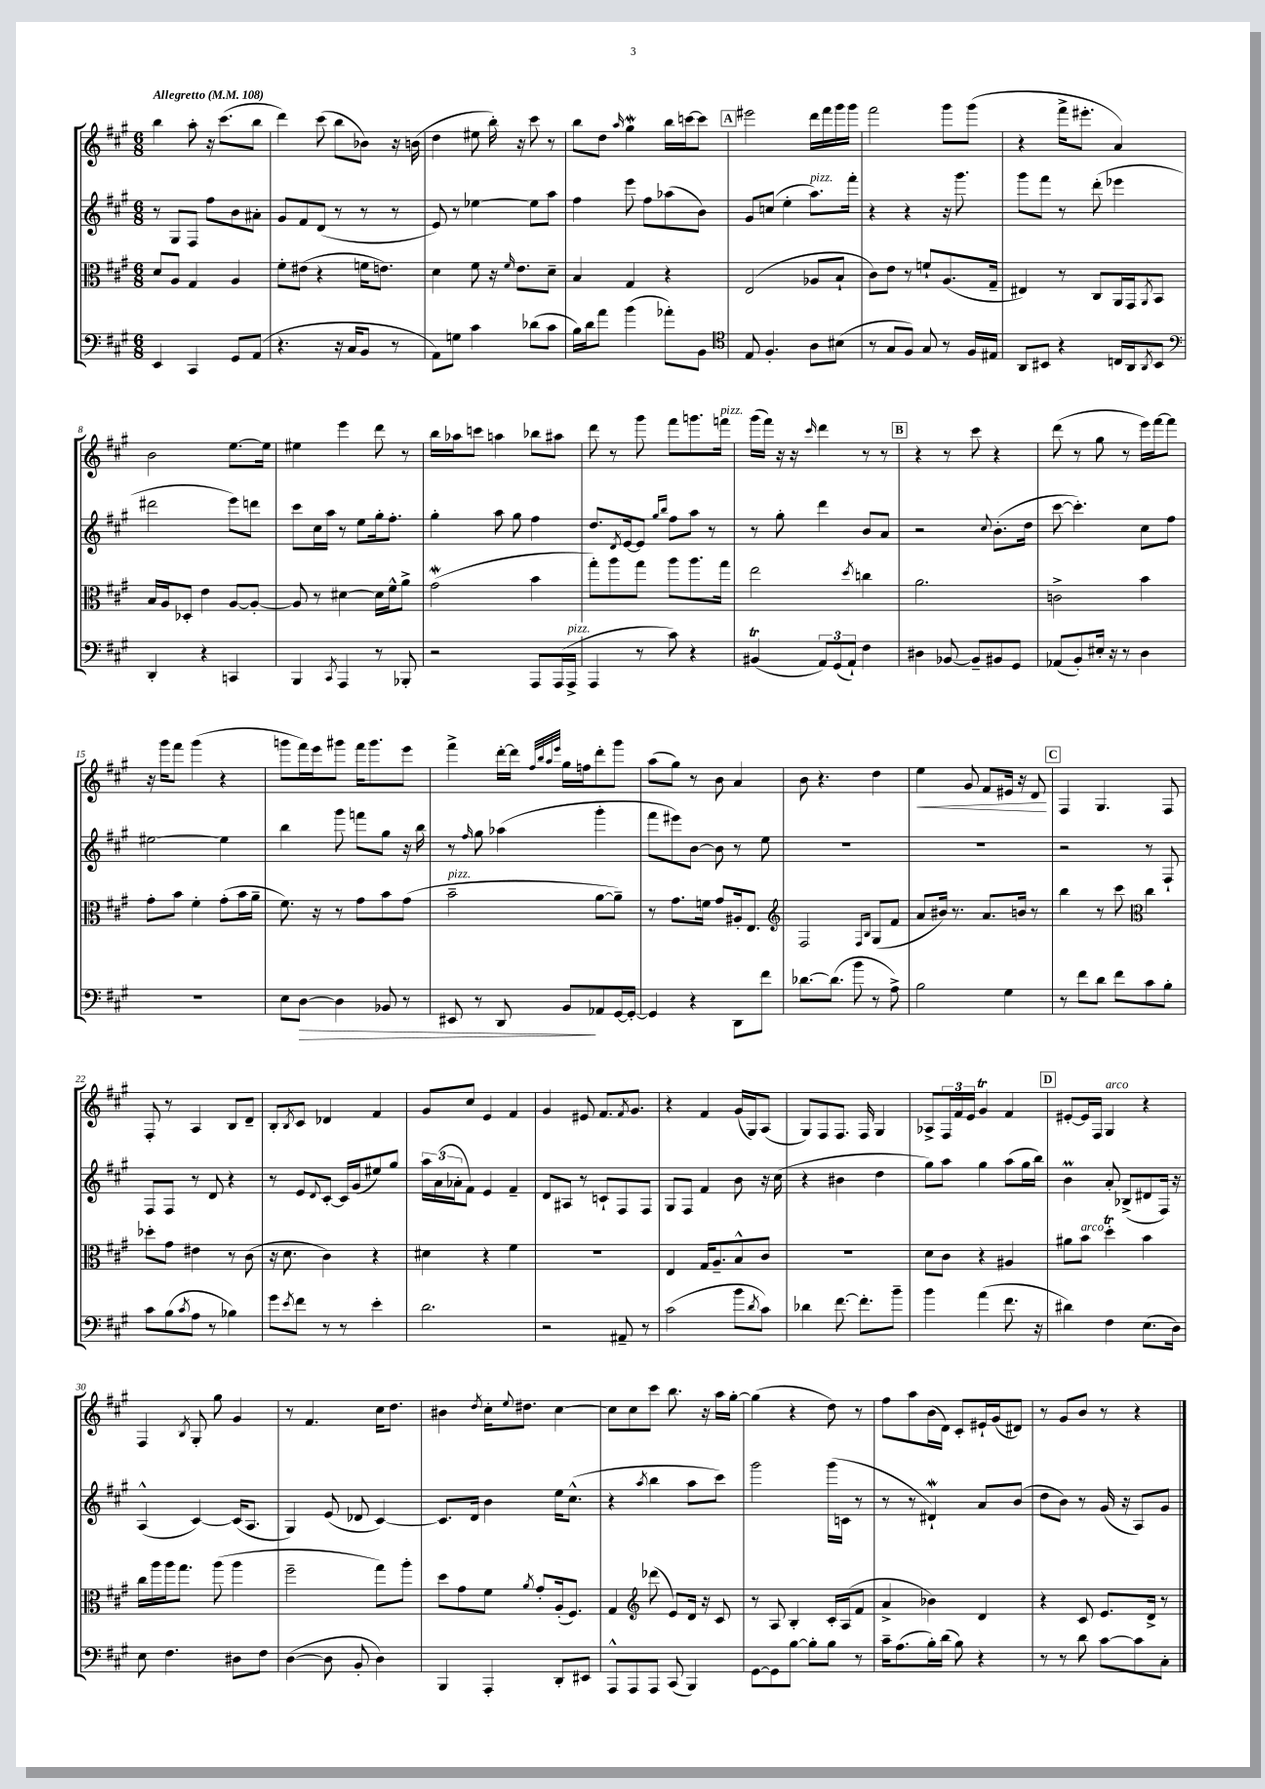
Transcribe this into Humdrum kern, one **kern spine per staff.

**kern	**dynam	**kern	**kern	**kern	**dynam
*part4	*part4	*part3	*part2	*part1	*part1
*staff4	*staff4	*staff3	*staff2	*staff1	*staff1
*clefF4	*	*clefC3	*clefG2	*clefG2	*
*k[f#c#g#]	*	*k[f#c#g#]	*k[f#c#g#]	*k[f#c#g#]	*
*M6/8	*	*M6/8	*M6/8	*M6/8	*
*MM108	*	*MM108	*MM108	*MM108	*
=1	=1	=1	=1	=1	=1
!	!	!	!	!LO:TX:a:B:t=Allegretto	!
4EE/	.	8d/L	8r	4bb\	.
.	.	8A/J	8G#/L	.	.
4CC#/	.	4G#/	8F#/J	8aa'\	.
.	.	.	8ff#\L	16r	.
.	.	.	.	(8.ccc#\L	.
8GG#/L	.	4A/	8b\	.	.
(8AA/J	.	.	8a#X'\J	8bb\J	.
=2	=2	=2	=2	=2	=2
4.r	.	8f#'\L	8g#/L	4ddd\)	.
.	.	(8e#X\J	8f#/	.	.
.	.	4r	(8d/J	(8ccc#\	.
16r	.	.	8r	8bb\L	.
16C#/KL	.	.	.	.	.
8BB/J	.	16fn\KL	8r	8b-X\J)	.
.	.	8.en\J)	.	.	.
8r	.	.	8r	16r	.
.	.	.	.	(16bn\	.
=3	=3	=3	=3	=3	=3
8AA\L)	.	4d\	8e/)	4dd\	.
8Gn\J	.	.	8r	.	.
4c#\	.	8f#\	[4ee-X\	8ee#X\	.
.	.	16r	.	16bb'\)	.
.	.	16qqf#/	.	.	.
.	.	8.e\L	.	16r	.
(8d-X\L	.	.	8ee-\L]	8ccc#\	.
8c#\J	.	8d~\J	8aa\J	8r	.
=4	=4	=4	=4	=4	=4
16B\LL)	.	4B/	4ff#\	8bb\L	.
16d\J	.	.	.	.	.
8a\J	.	.	.	8dd\J	.
.	.	.	.	16qqaa/	.
(4b\	.	4G#/	8eee\	4gg#W\	.
.	.	.	8ff#\L	.	.
8a-X'\L)	.	4r	(8aa-X\	16bb\LL	.
.	.	.	.	[16cccn\J	.
8BB\J	.	.	8b\J)	8ccc\J]	.
!!LO:REH:place=s1:t=A
=5	=5	=5	=5	=5	=5
*clefC4	*	*	*	*	*
8E/	.	(2E/	8g#/L	2eee#X\	.
4.F#'/	.	.	(8ccn/J	.	.
.	.	.	4ee'\	.	.
!	!	!	!LO:TX:a:i:t=pizz.	!	!
8A\L	.	8A-X/L	8.aa\L)	16ddd\LL	.
.	.	.	.	16fff#\	.
(8B#X\J	.	8B`/J	.	16ggg#\	.
.	.	.	16fff#'\Jk	16ggg#\JJ	.
=6	=6	=6	=6	=6	=6
8r	.	8c#\L)	4r	2fff#\	.
8G#/L	.	8e\J	.	.	.
8F#/J)	.	8r	4r	.	.
8G#/	.	8fn`/L	.	.	.
8r	.	(8.A/	16r	8ggg#\L	.
.	.	.	8.ggg#\	.	.
16F#/LL	.	.	.	(8ggg#\J	.
16E#X/JJ	.	16G#~/Jk	.	.	.
=7	=7	=7	=7	=7	=7
8AA/L	.	4E#X/)	8ggg#\L	4r	.
8BB#X/J	.	.	8fff#\J	.	.
4r	.	8r	8r	16fff#^\KL	.
.	.	.	.	8.eee#X'\J	.
.	.	8C#/L	(8ddd'\	.	.
16Cn/LL	.	16AA/L	4eee-X\	4a/)	.
16AA/J	.	16GG#/J	.	.	.
8qAA/	.	8qAA/	.	.	.
8BB#/J	.	8BB/J	.	.	.
!!LO:LB:g=z
=8	=8	=8	=8	=8	=8
*clefF4	*	*	*	*	*
4DD'/	.	16B/LL	2ddd#X\	2b\	.
.	.	16A/J	.	.	.
.	.	8D-X'/J	.	.	.
4r	.	4e\	.	.	.
4CCn/	.	[8A/L	8eee\L)	[8.ee\L	.
.	.	8A'/J_	8dddn\J	.	.
.	.	.	.	16ee\Jk]	.
=9	=9	=9	=9	=9	=9
4BBB/	.	8A/]	8ccc#\L	4ee#X\	.
.	.	8r	16cc#\L	.	.
.	.	.	16aa\JJ	.	.
8qCC#/	.	.	.	.	.
4AAA/	.	[4d#X\	8r	4eee\	.
.	.	.	8ee\L	.	.
8r	.	16d#\LL]	16gg#'\k	8ddd\	.
.	.	16f#^^\J	8.ff#'\J	.	.
8BBB-X'/	.	8a^\J	.	8r	.
=10	=10	=10	=10	=10	=10
2r	.	(2g#W\	4gg#'\	16bb\LL	.
.	.	.	.	16aa-X\J	.
.	.	.	.	8cccn\J	.
.	.	.	8aa\	4aan\	.
.	.	.	8gg#\	.	.
8AAA/L	.	4b\	4ff#\	8bb-X\L	.
(16AAA/L	.	.	.	8aa#X\J	.
!LO:TX:a:i:t=pizz.	!	!	!	!	!
16AAA^/JJ	.	.	.	.	.
=11	=11	=11	=11	=11	=11
4AAA/	.	8gg#'\L)	8.dd/L	8ddd\	.
.	.	8aa\	.	8r	.
.	.	.	8qd/	.	.
.	.	.	[16e/k	.	.
8r	.	8gg#\J	8e/J]	8ggg#\	.
.	.	.	16qqgg#/LL	.	.
.	.	.	16qqbb/JJ	.	.
8c#\)	.	8aa\L	8ff#\L	8fff#\L	.
4r	.	8.aa\	8aa\J	8.gggn\	.
.	.	.	8r	.	.
!	!	!	!	!LO:TX:a:i:t=pizz.	!
.	.	16gg#\Jk	.	16fffn\Jk	.
=12	=12	=12	=12	=12	=12
(4BB#Xt/	.	2ee\	8r	(16ggg#\LL	.
.	.	.	.	16fff#\JJ)	.
.	.	.	8gg#'\	16r	.
.	.	.	.	16r	.
.	.	.	.	16qqccc#/	.
12AA/L)	.	.	4ddd\	4ddd\	.
(12GG#/	.	.	.	.	.
12AA`/J)	.	.	.	.	.
.	.	8qdd/	.	.	.
4F#\	.	4ccn\	8b/L	8r	.
.	.	.	8a/J	8r	.
!!LO:REH:place=s1:t=B
=13	=13	=13	=13	=13	=13
4D#X\	.	2.a\	2r	4r	.
[8BB-X/	.	.	.	8r	.
8BB-~/L]	.	.	.	8ccc#\	.
.	.	.	8qqcc#/	.	.
8BB#X/	.	.	(8.b'\L	4r	.
8GG#/J	.	.	.	.	.
.	.	.	16dd\Jk	.	.
=14	=14	=14	=14	=14	=14
(8AA-X/L	.	2cn^\	[8ccc#\	(8ddd\	.
8BB'/)	.	.	4.ccc#'\])	8r	.
16E#X'/Jk	.	.	.	8gg#\	.
16r	.	.	.	.	.
8r	.	.	.	8r	.
4D\	.	4b\	8cc#\L	16eee\LL)	.
.	.	.	.	[16fff#\J	.
.	.	.	8ff#\J	8fff#\J]	.
!!LO:LB:g=z
=15	=15	=15	=15	=15	=15
2.r	.	8g#'\L	[2ee#X\	16r	.
.	.	.	.	16ggg#\KL	.
.	.	8b\J	.	8fff#\J	.
.	.	4f#'\	.	(4ggg#\	.
.	.	(8g#'\L	4ee#\]	4r	.
.	.	16b\L	.	.	.
.	.	16a~\JJ	.	.	.
=16	=16	=16	=16	=16	=16
8E\L	.	8.f#\)	4bb\	8gggn\L	.
!	!LO:HP:b	!	!	!	!
[8D\J	>	.	.	16fff#\L)	.
.	.	16r	.	16eee\J	.
4D\]	.	8r	8ggg#\	8ggg#X\J	.
.	.	8g#\L	8fffn\L	16fff#\KL	.
.	.	.	.	8.ggg#\	.
8BB-X/	.	8b\	8gg#\J	.	.
8r	.	(8g#\J	16r	8eee\J	.
.	.	.	16bb\	.	.
=17	=17	=17	=17	=17	=17
!	!	!LO:TX:a:i:t=pizz.	!	!	!
8EE#X/	.	2b~\	8r	4fff#^\	.
.	.	.	16qqff#/	.	.
8r	.	.	8gg#\	.	.
8DD/	.	.	(4aa-X\	[16ddd'\LL	.
.	.	.	.	16ddd\JJ]	.
.	.	.	.	32qqff#/LLL	.
.	.	.	.	32qqbb/	.
.	.	.	.	32qqaa/	.
.	.	.	.	32qqeee/JJJ	.
8BB/L	.	.	.	16gg#\LL	.
.	.	.	.	16ffn\J	.
8AA-X/	]	[8a\L	4ggg#'\	8ddd'\	.
[16GG#/L	.	8a~\J])	.	8ggg#\J	.
16GG#'/JJ_	.	.	.	.	.
=18	=18	=18	=18	=18	=18
4GG#/]	.	8r	8fff#\L	(8aa\L	.
.	.	8.g#\L	8eee#X\)	8gg#\J)	.
4r	.	.	[8b\J	8r	.
.	.	16fn\Jk	.	.	.
.	.	8g#/L	8b\]	8b\	.
8DD\L	.	16A#X'/k	8r	4a/	.
.	.	8.E/J	.	.	.
8f#\J	.	.	8ee\	.	.
=19	=19	=19	=19	=19	=19
*	*	*clefG2	*	*	*
[8.d-X\L	.	2F#/	2.r	8b\	.
.	.	.	.	4.r	.
(8.d-\J]	.	.	.	.	.
8b\	.	.	.	.	.
.	.	16qqF#/LL	.	.	.
.	.	16qqB/JJ	.	.	.
8r	.	(8G#/L	.	4dd\	.
8A^\)	.	8f#/J	.	.	.
=20	=20	=20	=20	=20	=20
!	!	!	!	!	!LO:HP:b
2B\	.	8a/L	2.r	4ee\	<
.	.	16b#X/Jk)	.	.	.
.	.	8.r	.	.	.
.	.	.	.	8g#/	.
.	.	8.a/L	.	8f#/L	.
4G#\	.	.	.	16e#X/Jk	.
.	.	16bn/Jk	.	16r	.
.	.	8r	.	8d/	.
.	.	.	.	.	[
!!LO:REH:place=s1:t=C
=21	=21	=21	=21	=21	=21
8r	.	4bb\	2r	4F#/	.
8f#\L	.	.	.	.	.
8d\J	.	8r	.	4.G#/	.
8f#\L	.	8ccc#\	.	.	.
*	*	*clefC3	*	*	*
8c#\	.	4cc#\	8r	.	.
8B'\J	.	.	8F#`/	8F#/	.
!!LO:LB:g=z
=22	=22	=22	=22	=22	=22
8c#\L	.	8dd-X'\L	8F#/L	8F#'/	.
(8B\	.	8g#\J	8F#/J	8r	.
8qc#/	.	.	.	.	.
8A\J	.	4e#X\	8r	4A/	.
8r	.	.	8d/	.	.
4B-X\)	.	8r	4r	8B/L	.
.	.	(8c#\	.	8d~/J	.
=23	=23	=23	=23	=23	=23
8g#\L	.	16r	8r	8B'/L	.
.	.	8.d\	.	.	.
8qe/	.	.	.	8qB/	.
8f#\J	.	.	8e/L	8c#/J	.
.	.	.	8qqd/	.	.
8r	.	4c#\)	[8c#'/J	4d-X/	.
8r	.	.	16c#/LL]	.	.
.	.	.	(16g#/J	.	.
4e'\	.	4r	8ee#X/)	4f#/	.
.	.	.	8gg#/J	.	.
=24	=24	=24	=24	=24	=24
2.d\	.	4d#X\	24aa\LL	8g#/L	.
.	.	.	(24a\	.	.
.	.	.	24a-X'\J	.	.
.	.	.	8f#\J)	8cc#/J	.
.	.	4r	4e/	4e/	.
.	.	4f#\	4f#~/	4f#/	.
=25	=25	=25	=25	=25	=25
2r	.	2.r	8d/L	4g#/	.
.	.	.	8A#X/J	.	.
.	.	.	8r	8e#X/	.
.	.	.	8cn`/L	8.f#/L	.
8AA#X~/	.	.	8F#/	.	.
.	.	.	.	8qf#/	.
.	.	.	.	8.g#/J	.
8r	.	.	8F#/J	.	.
=26	=26	=26	=26	=26	=26
(2c#\	.	4E/	8G#/L	4r	.
.	.	.	8F#/J	.	.
.	.	16G#/KL	4f#/	4f#/	.
.	.	8.A~/	.	.	.
8b\L	.	8B^^/	8b\	(16g#/LL	.
.	.	.	.	16G#/J)	.
8qd/	.	.	.	.	.
8c#\J)	.	8c#/J	16r	(8A/J	.
.	.	.	(16cc#\	.	.
=27	=27	=27	=27	=27	=27
4d-X\	.	2.r	4r	8G#/L)	.
.	.	.	.	8F#/	.
[8.f#\	.	.	4b#X\	8.F#/J	.
8.f#'\L]	.	.	.	16F#/	.
.	.	.	4dd\	4G#/	.
8b~\J	.	.	.	.	.
=28	=28	=28	=28	=28	=28
4b\	.	8d\L	8gg#\L)	8A-X^/L	.
.	.	8c#\J	8aa\J	24F#/L	.
.	.	.	.	24f#/	.
.	.	.	.	24e/JJ	.
(4a\	.	4r	4gg#\	4g#t/	.
8.f#\	.	4A#X/	(8aa\L	4f#/	.
.	.	.	16gg#\L	.	.
16r	.	.	16bb\JJ)	.	.
!!LO:REH:place=s1:t=D
=29	=29	=29	=29	=29	=29
4d#X\)	.	8a#X\L	4bM\	[8e#X'/L	.
!	!	!LO:TX:a:i:t=arco	!	!	!
.	.	8b\J	.	16e#/L]	.
.	.	.	.	16F#/JJ	.
!	!	!	!	!LO:TX:a:i:t=arco	!
4F#\	.	4ddT'\	8a'/	4G#/	.
.	.	.	(8B-X^/L	.	.
(8.E\L	.	4b\	8d#X/	4r	.
.	.	.	16F#/Jk)	.	.
16D\Jk)	.	.	16r	.	.
!!LO:LB:g=z
=30	=30	=30	=30	=30	=30
8E\	.	16cc#\LL	(4A^^/	4F#/	.
.	.	16aa\	.	.	.
4.F#\	.	16aa\J	.	.	.
.	.	8.gg#\J	.	.	.
.	.	.	.	8qB/	.
.	.	.	[4c#/)	8G#'/	.
.	.	(8aa\	.	8gg#\	.
8D#X\L	.	4aa\	(16c#/KL]	4g#/	.
.	.	.	8.A/J	.	.
8F#\J	.	.	.	.	.
=31	=31	=31	=31	=31	=31
([4D\	.	2ff#~\	4G#/)	8r	.
.	.	.	.	4.f#/	.
8D\]	.	.	(8e/	.	.
8BB'/	.	.	8d-X/	.	.
4D\)	.	8gg#\L)	[4c#/)	16cc#\KL	.
.	.	.	.	8.dd\J	.
.	.	8aa'\J	.	.	.
=32	=32	=32	=32	=32	=32
4BBB/	.	8dd\L	8.c#/L]	4b#X\	.
.	.	8g#\	.	.	.
.	.	.	16d/Jk	.	.
.	.	.	.	8qdd/	.
4AAA'/	.	8f#\J	4b\	16cc#'\KL	.
.	.	.	.	8qqee/	.
.	.	.	.	8.dd#X\J	.
.	.	8qa/	.	.	.
.	.	8g#'/L	.	.	.
8DD'/L	.	(16A'/k	16ee\KL	[4cc#\	.
.	.	8.F#/J)	(8.cc#^^\J	.	.
8EE#X/J	.	.	.	.	.
=33	=33	=33	=33	=33	=33
8AAA^^/L	.	4G#/	4r	8cc#\L]	.
8AAA/	.	.	.	8cc#\	.
*	*	*clefG2	*	*	*
.	.	.	8qaa/	.	.
8AAA/J	.	(8ddd-X\	4bb\	8ccc#\J	.
(8CC#/	.	8e/L)	.	8.bb\	.
4BBB/)	.	16d/Jk	8aa\L	.	.
.	.	16r	.	16r	.
.	.	8c#/	8ccc#\J)	16aa\LL	.
.	.	.	.	[16gg#'\JJ	.
=34	=34	=34	=34	=34	=34
[8GG#\L	.	8r	2ggg#\	(4gg#\]	.
8GG#\]	.	8A/	.	.	.
[8B\J	.	4B'/	.	4r	.
8B'\L]	.	.	.	.	.
8B\J	.	16c#'/LL	(16ggg#\LL	8dd\)	.
.	.	(16A/J	16cn\JJ	.	.
8r	.	8f#/J	8r	8r	.
=35	=35	=35	=35	=35	=35
16c#~\KL	.	4a^/	8r	8ff#\L	.
(8.A\	.	.	.	.	.
.	.	.	8r	8aa\	.
16B'\L)	.	4b-X\)	4d#XW`/)	(16b\L	.
(16d\JJ	.	.	.	16d\JJ)	.
8B\)	.	.	.	8c#'/L	.
4r	.	4d/	8a/L	16e#X`/L	.
.	.	.	.	(16g#/J	.
.	.	.	(8b/J	8d#X/J)	.
=36	=36	=36	=36	=36	=36
8r	.	4r	8dd\L	8r	.
8r	.	.	8b\J)	8g#/L	.
8d\	.	8c#/	8r	8b/J	.
[8c#\L	.	8.e/L	(16g#/	8r	.
.	.	.	16r	.	.
8c#\]	.	.	8A/L)	4r	.
.	.	16d^/Jk	.	.	.
8C#'\J	.	8r	8g#/J	.	.
==	==	==	==	==	==
*-	*-	*-	*-	*-	*-
